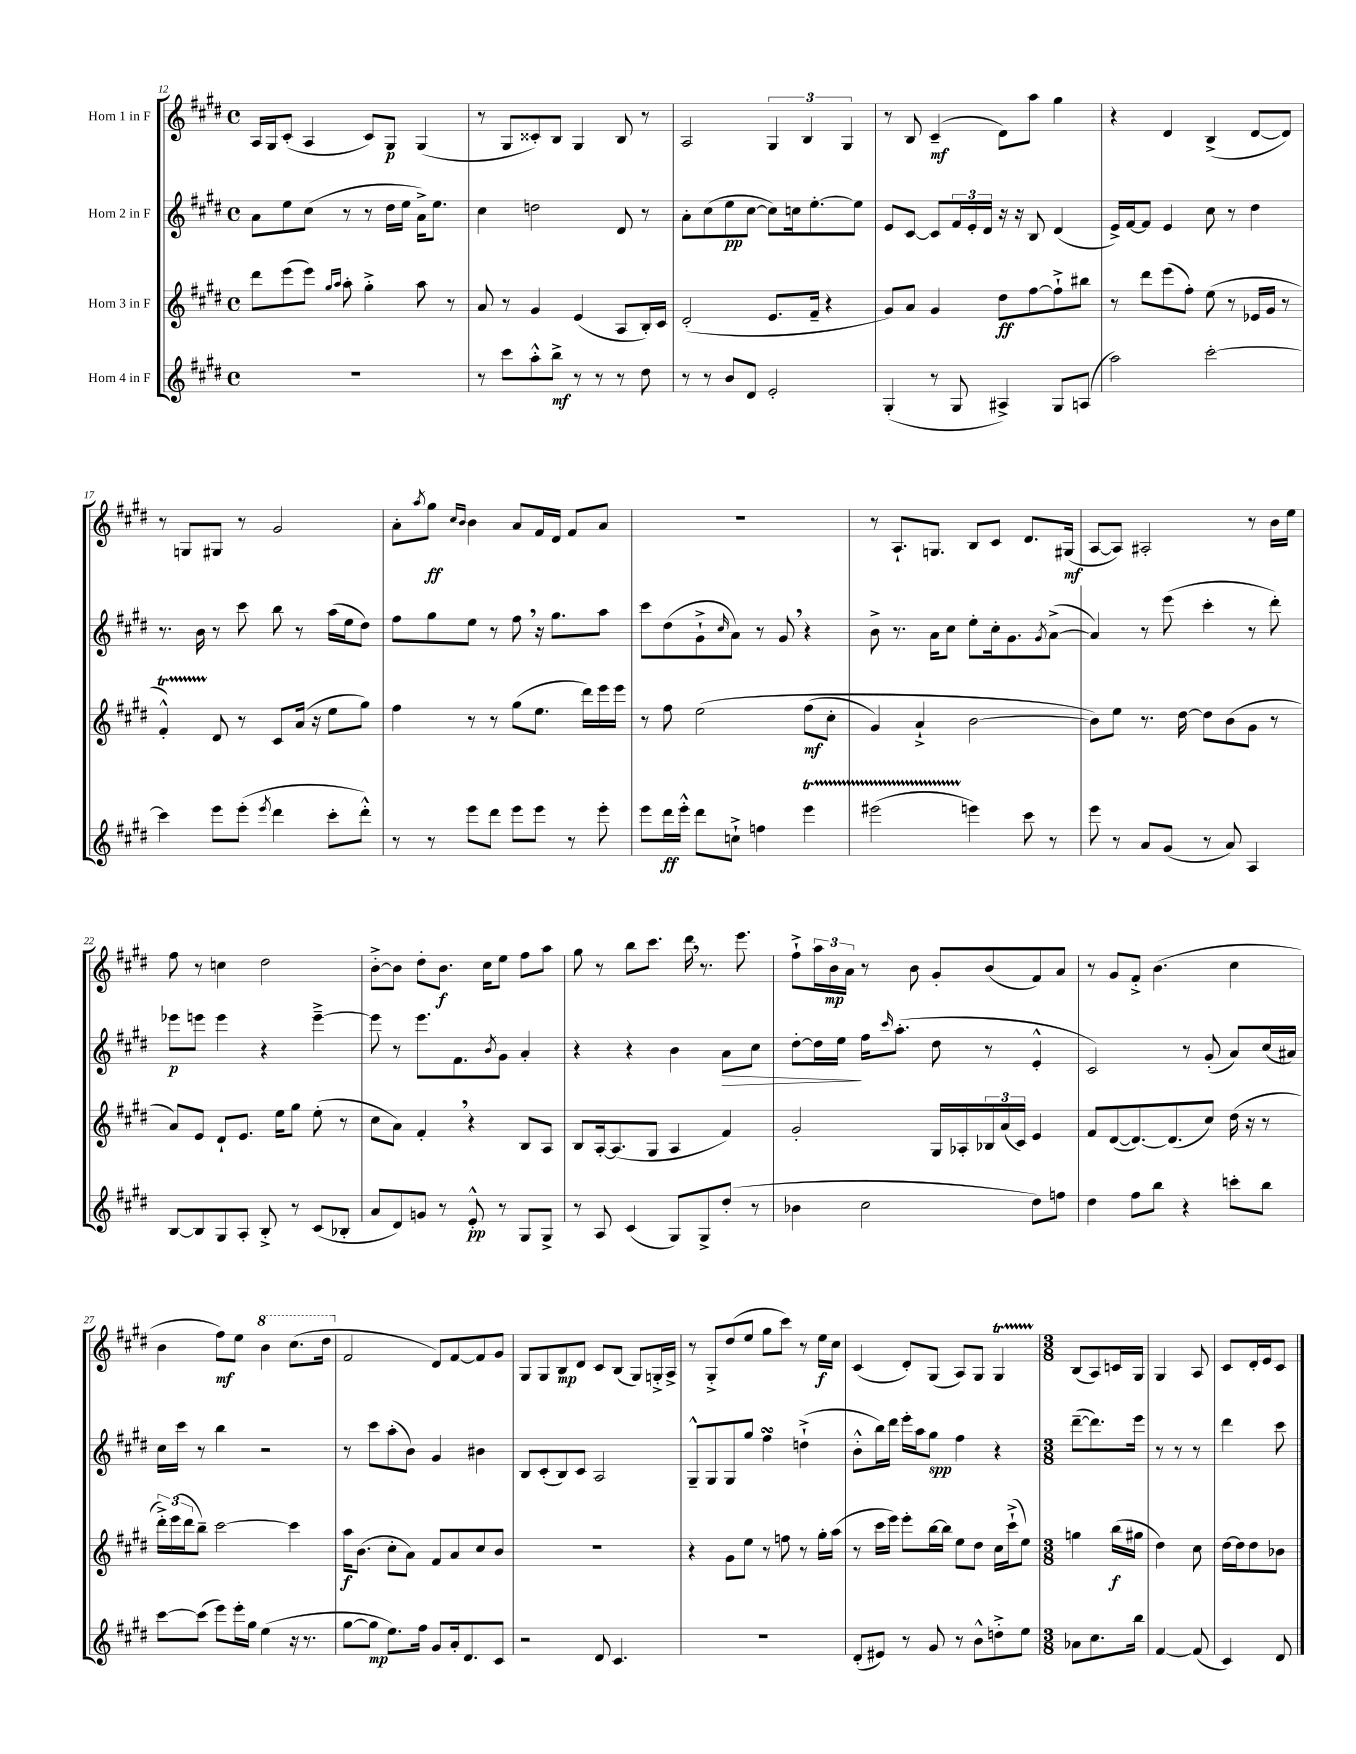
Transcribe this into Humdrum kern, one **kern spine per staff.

**kern	**kern	**kern	**kern
*staff4	*staff3	*staff2	*staff1
*clefG2	*clefG2	*clefG2	*clefG2
*k[f#c#g#d#]	*k[f#c#g#d#]	*k[f#c#g#d#]	*k[f#c#g#d#]
*M4/4	*M4/4	*M4/4	*M4/4
*met(c)	*met(c)	*met(c)	*met(c)
1r	8ddd#	8a	16A
.	.	.	16G#
.	(8eee	8ee	(8c#'
.	8eee)	(8cc#	4A
.	16qqgg#	.	.
.	16qqaa	.	.
.	8aa'	8r	.
.	4gg#'^	8r	8c#)
.	.	16dd#	8G#
.	.	16ee	.
.	8aa	16a^)	(4G#
.	.	8.ee	.
.	8r	.	.
=	=	=	=
8r	8a	4cc#	8r
8ccc#	8r	.	8G#
8aa'^^	4g#	2dd	8c##')
8bb^	.	.	8B
8r	(4e	.	4G#
8r	.	.	.
8r	8A	8d#	8B
8dd#	16B')	8r	8r
.	16c#	.	.
=	=	=	=
8r	(2d#'	8a'	2A
8r	.	(8cc#	.
8b	.	8ee	.
8d#	.	[8cc#	.
2e'	8.e	8cc#])	6G#
.	.	16cc	.
.	.	.	6B
.	16f#~	[8.ee'	.
.	4r	.	.
.	.	.	6G#
.	.	8ee]	.
=	=	=	=
(4G#'	8g#)	8e	8r
.	8a	[8c#	8B
8r	4g#	8c#]	(4c#~
8G#	.	24f#	.
.	.	24e'	.
.	.	24d#	.
4A#^)	8dd#	16r	8d#)
.	.	16r	.
.	[8ff#	8B	8aa
8G#	8ff#`^]	(4d#	4gg#
(8A	8bb#	.	.
=	=	=	=
2aa)	8r	16e^)	4r
.	.	[16f#	.
.	8ddd#	8f#]	.
.	(8eee	4e	4d#
.	8ff#')	.	.
[2ccc#'	(8ee	8cc#	(4B^
.	8r	8r	.
.	16e-	4dd#	[8d#
.	16g#	.	.
.	8r	.	8d#])
=	=	=	=
4ccc#]	4f#'^^)	8.r	8r
.	.	.	8G
.	.	16b	.
8eee	8d#	8r	8G#
(8eee'	8r	8ccc#	8r
8qeee	.	.	.
4ddd#	8c#	8bb	2g#
.	(16a	8r	.
.	16r	.	.
8ccc#'	8ee	(16aa	.
.	.	16ee	.
8ddd#'^^)	8gg#)	8dd#)	.
=	=	=	=
8r	4ff#	8ff#	8a'
.	.	.	8qaa
8r	.	8gg#	8gg#
.	.	.	16qqcc#
.	.	.	16qqb
8eee	8r	8ee	4b
8ddd#	8r	8r	.
8eee	(8gg#	8ff#	8a
8eee	8.ee	16r	16f#
.	.	8.gg#	16d#
8r	.	.	8f#
.	16ddd#)	.	.
8eee'	16eee	8aa	8a
.	16eee	.	.
=	=	=	=
8eee	8r	8ccc#	1r
16ddd#	8ff#	(8dd#	.
16eee'^^	.	.	.
8ddd#	&(2ee	8g#`^	.
.	.	16qqcc#	.
8cc`^	.	8a)	.
4ff	.	8r	.
.	.	8g#	.
4eee	(8ff#	4r	.
.	8cc#'	.	.
=	=	=	=
(2eee#	4g#)	8b^	8r
.	.	8.r	8.A`
.	4a`^	.	.
.	.	16a	8.G
.	.	8cc#	.
4eee)	[2b	8ee'	8B
.	.	16cc#'	8c#
.	.	8.g#	.
8ccc#	.	.	8.d#
.	.	8qg#	.
8r	.	([8a^	.
.	.	.	(16G#
=	=	=	=
8eee	8b]&)	4a])	[8A
8r	8ee	.	8A])
8a	8.r	8r	2A#'
(8g#	.	(8eee	.
.	[16dd#	.	.
8r	8dd#]	4ccc#'	.
8a)	(8b	.	.
4A	8g#	8r	8r
.	8r	8ddd#')	16b
.	.	.	16ee
=	=	=	=
[8B	8a)	8eee-	8ff#
8B]	8e	8eee	8r
8G#	8d#`	4eee	4cc
8A'	8.e	.	.
8B'^	.	4r	2dd#
.	16ee	.	.
8r	8gg#	.	.
(8c#	(8ee'	[4eee~^	.
8B-'	8r	.	.
=	=	=	=
8a	8cc#	8eee]	[8b'^
8d#)	8a)	8r	8b]
8g	4f#'	8.eee	8dd#'
8r	.	.	8.b
.	.	8.f#	.
8e'^^	4r	.	.
.	.	.	16cc#
.	.	8qb	.
8r	.	8g#	8ee
8G#	8B	4a'	8ff#
8G#^	8A	.	8aa
=	=	=	=
8r	8B	4r	8gg#
8A	[16A'	.	8r
.	(8.A]	.	.
(4c#	.	4r	8bb
.	8G#	.	8.ccc#
8G#)	4A	4b	.
.	.	.	16ddd#
8G#^	.	.	8.r
(8dd#'	4f#)	8a	.
.	.	.	8.eee
8r	.	8cc#	.
=	=	=	=
4b-	2g#'	[8dd#'	8ff#`^
.	.	16dd#]	24aa
.	.	.	24b
.	.	16ee	.
.	.	.	24a
2cc#	.	16ff#	8r
.	.	16qqccc#	.
.	.	(8.aa'	.
.	.	.	8b
.	16G#	8dd#	8g#'
.	16A-'	.	.
.	24B-	8r	(8b
.	(24a	.	.
.	24c#)	.	.
8dd#)	4e	4e'^^	8f#)
8ff	.	.	8a
=	=	=	=
4dd#	8f#	2c#)	8r
.	([8d#	.	8g#
8ff#	8.d#_)	.	8f#'^
8bb	.	.	(4.b
.	(8.d#]	.	.
4r	.	8r	.
.	8cc#)	(8g#'	.
8ccc'	(16dd#	8a)	4cc#
.	16r	.	.
8bb	8r	(16cc#	.
.	.	16a#)	.
=	=	=	=
[8ccc#	24ddd#'^)	16cc#	4b
.	(24eee	.	.
.	.	16ccc#	.
.	24ddd#	.	.
(8ccc#]	8bb~)	8r	.
8eee)	[2ccc#	4bb	8ff#)
16eee'	.	.	8ee
16gg#	.	.	.
(4ee	.	2r	4bb
16r	4ccc#]	.	(8.ccc#
8.r	.	.	.
.	.	.	16ddd#
=	=	=	=
[8gg#	16aa	8r	2f#
.	(8.b	.	.
8gg#]	.	8ccc#	.
8.ee)	8cc#'	(8aa'	.
.	8a)	8b)	.
16ff#	.	.	.
8g#	8f#	4g#	8d#)
16a'	8a	.	[8f#
8.d#	.	.	.
.	8cc#	4b#	8f#]
8c#	8b	.	8g#
=	=	=	=
2r	1r	8B	8G#
.	.	(8c#'	8G#
.	.	8B)	8B
.	.	8c#	8d#
8d#	.	2A	8c#
4.c#	.	.	(8B
.	.	.	8G#)
.	.	.	16G'^
.	.	.	16A^
=	=	=	=
1r	4r	8G#~^^	8r
.	.	8G#	8G#'^
.	8g#	8G#	(8dd#
.	8ee	8gg#	8ee
.	8r	4ff#	8gg#
.	8ff	.	8ccc#)
.	8r	(4dd`^	8r
.	16gg#'	.	16ee
.	(16aa	.	16cc#
=	=	=	=
(8d#'	8r	8b'^^	(4c#
8e#)	16ccc#	16bb)	.
.	16eee)	16ddd#	.
8r	8eee'	16eee'	8d#')
.	.	16aa	.
8g#	[16bb	8gg#	(8G#
.	16bb]	.	.
8r	8ee	4ff#	8A)
8b^^	8dd#	.	8G#
8dd'^	16cc#	4r	4G#
.	(16ccc#`^	.	.
8ee	8ee)	.	.
=	=	=	=
*M3/8	*M3/8	*M3/8	*M3/8
8a-	4gg	([8ddd#~	(8B
8.cc#	.	8.ddd#])	8A)
.	(16bb	.	16c
16bb	16gg#	16eee	16G#
=	=	=	=
[4f#	4dd#)	8r	4G#
.	.	8r	.
(8f#]	8cc#	8r	8A
=	=	=	=
4c#)	[16dd#	4ddd#	8c#
.	16dd#]	.	.
.	8dd#	.	16d#'
.	.	.	16e
8d#	8b-	8ccc#	8c#
==	==	==	==
*-	*-	*-	*-
